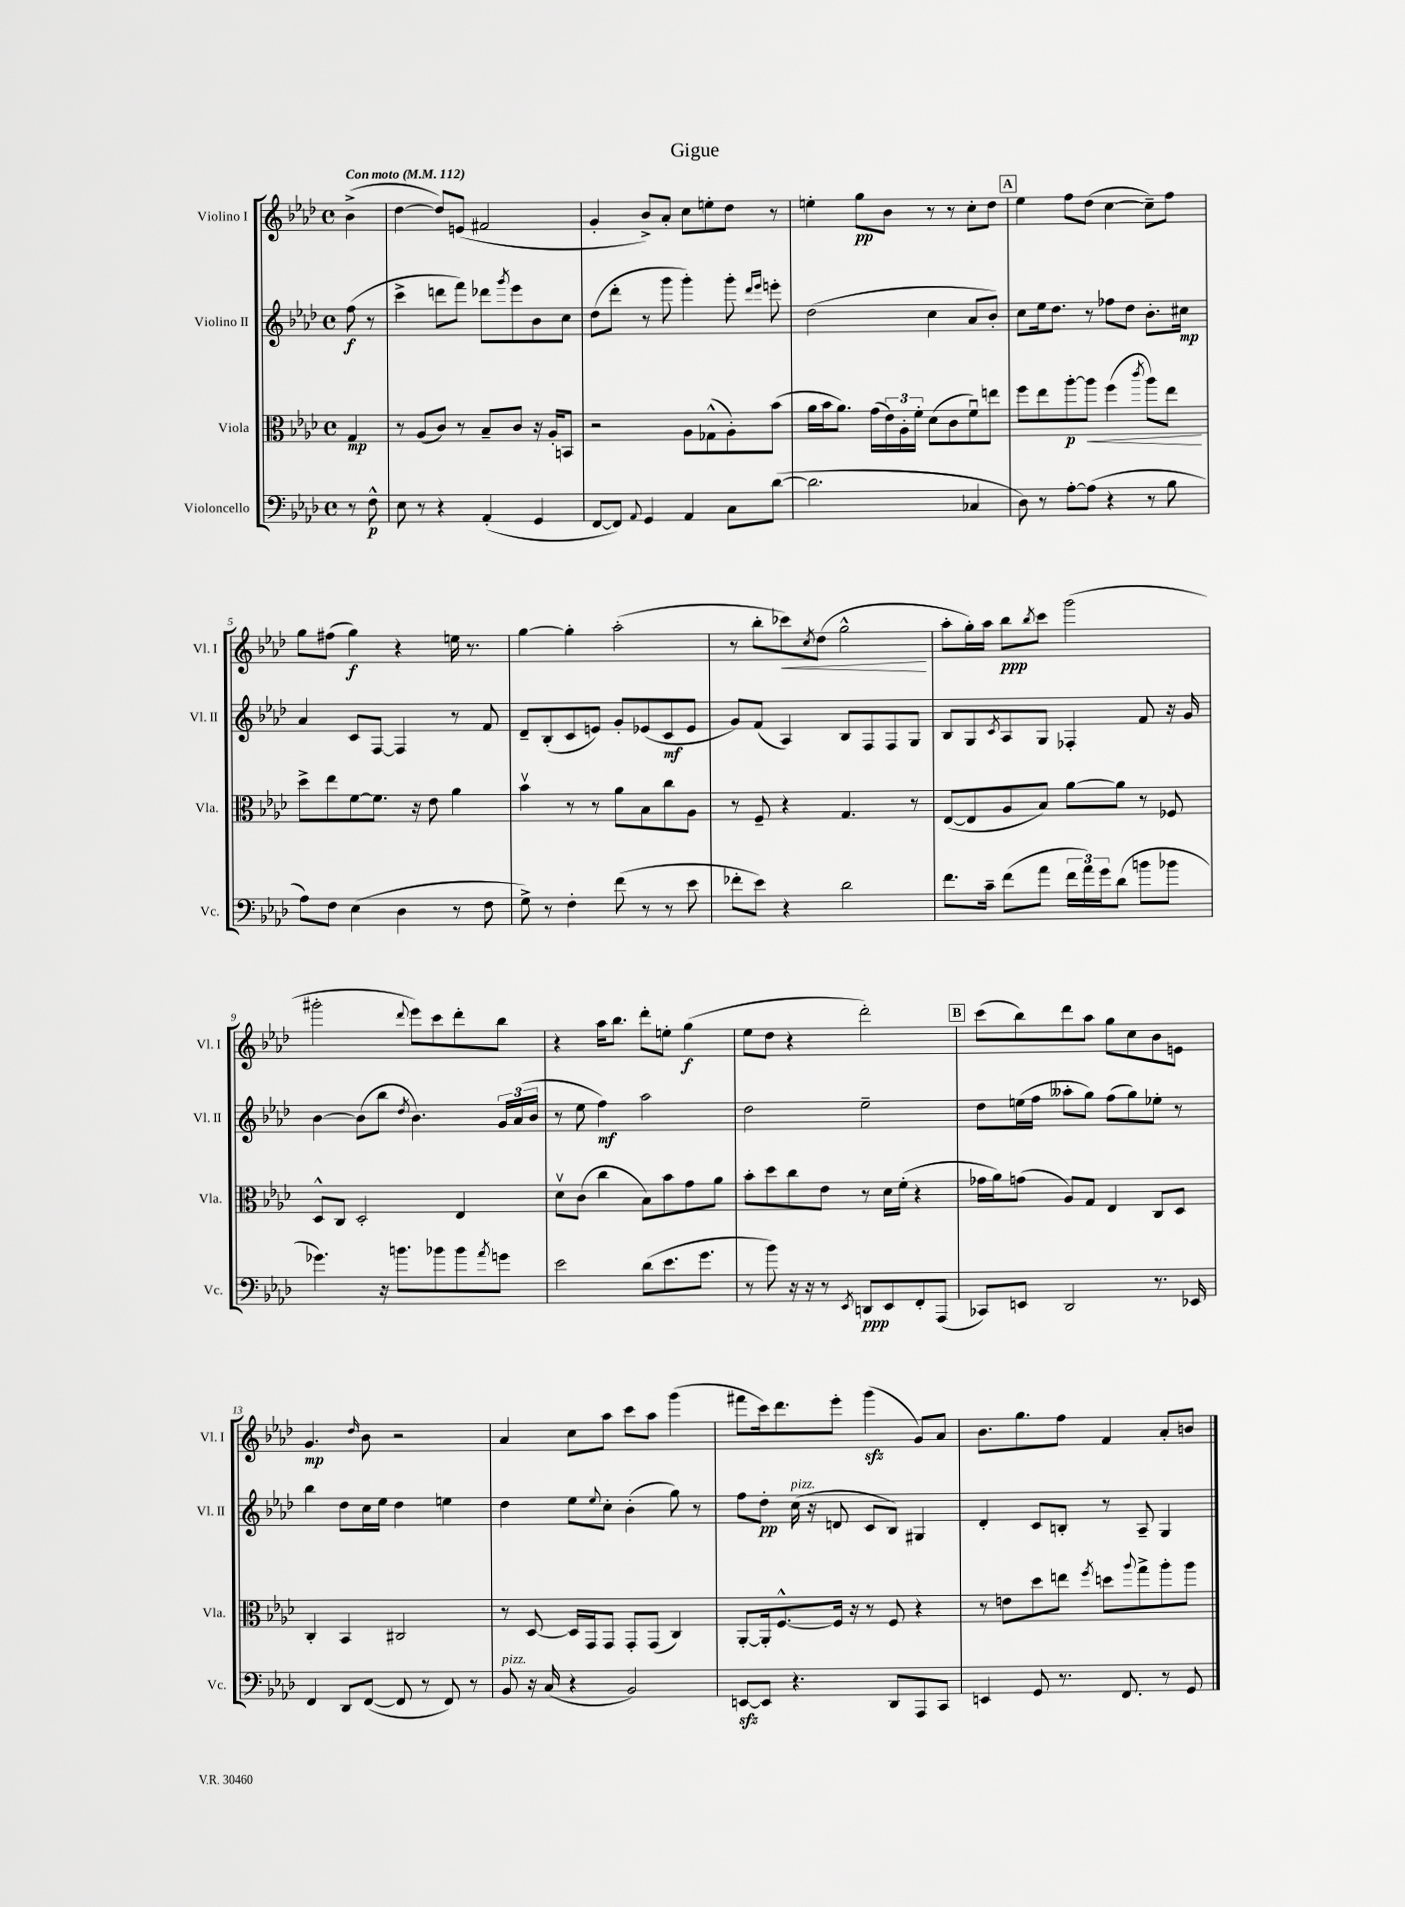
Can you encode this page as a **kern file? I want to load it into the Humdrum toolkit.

**kern	**kern	**kern	**kern
*staff4	*staff3	*staff2	*staff1
*clefF4	*clefC3	*clefG2	*clefG2
*k[b-e-a-d-]	*k[b-e-a-d-]	*k[b-e-a-d-]	*k[b-e-a-d-]
*M4/4	*M4/4	*M4/4	*M4/4
*met(c)	*met(c)	*met(c)	*met(c)
*MM112	*MM112	*MM112	*MM112
8r	4G	(8ff	(4b-^
8F^^	.	8r	.
=	=	=	=
8E-	8r	4ccc^	[4dd-
8r	(8A-	.	.
4r	8c)	8ddd	8dd-])
.	8r	8fff)	(8e
(4AA-'	8B-~	8ddd-	2f#
.	.	8qggg	.
.	8c	8eee-	.
4GG	16r	8b-	.
.	16A-'	.	.
.	8BB	8cc	.
=	=	=	=
[8FF	2r	(8dd-	4g'
8FF])	.	8ddd-'	.
8qqAA-	.	.	.
4GG	.	8r	8b-^)
.	.	8ggg	8a-'
4AA-	8A-	4ggg')	8cc
.	(8G-^^	.	8ee'
8C	8A-')	8ggg'	8dd-
.	.	16qqddd-	.
.	.	16qqeee-	.
([8d-	(8b-	8eee'	8r
=	=	=	=
2.d-]	16a-	(2dd-	4ee'
.	16b-	.	.
.	8.a-)	.	.
.	.	.	8gg
.	(16g	.	.
.	24e-)	.	8b-
.	24A-'	.	.
.	24f'	.	.
.	(8d-	4cc	8r
.	8c	.	8r
4C-	8fu)	8a-	8cc'
.	8ee	8b-')	8dd-
=	=	=	=
8D-)	8ff	8cc	4ee-
8r	8ee-	16ee-	.
.	.	8.dd-	.
[8A-'	[8aa-'	.	8ff
(8A-]	8aa-]	8r	(8dd-
4r	(4ff	8ff-	[4cc
.	.	8dd-	.
.	8qccc	.	.
8r	8aa-)	8.b-'	8cc~])
8B-	8ee-	.	8ff
.	.	16cc#	.
=	=	=	=
8A-)	8dd-^	4a-	8gg
8F	8ee-	.	(8ff#
(4E-	[8f	8c	4gg)
.	8.f]	[8F	.
4D-	.	4F]	4r
.	16r	.	.
.	8e-	.	.
8r	4a-	8r	16ee
.	.	.	8.r
8F	.	8f	.
=	=	=	=
8G^)	4b-v	8d-~	[4gg
8r	.	(8B-'	.
4F'	8r	8c	4gg']
.	8r	8e)	.
(8f	8a-	8g'	(2aa-'
8r	8B-	(8e-	.
8r	8cc	8c	.
8e-	8A-	8e-	.
=	=	=	=
8f-'	8r	8g)	8r
8e-)	8F~	(8f	8bb-'
4r	4r	4A-)	8ccc-)
.	.	.	8qcc
.	.	.	(8dd-
2d-	4.G	8B-	2gg^^
.	.	8F	.
.	.	8F	.
.	8r	8G	.
=	=	=	=
8.f	([8E-	8B-	8aa-'
.	8E-]	8G	16gg')
16c~	.	.	16aa-
.	.	8qc	.
(8f	8A-	8A-	8bb-
.	.	.	8qbb-
8a-	8B-)	8G	8ccc
24f	[8a-	4F-'	(2ggg
24a-)	.	.	.
24g	.	.	.
(8d-	8a-]	.	.
8b	8r	8f	.
8b-	8F-	16r	.
.	.	16g	.
=	=	=	=
4.g-)	8D-^^	[4b-	2ggg#'
.	8C	.	.
.	2D-'	(8b-]	.
16r	.	8bb-	.
8.b	.	.	.
.	.	8qdd-	8qqddd-
.	.	4.b-)	8eee-)
8b-	.	.	8ccc
8b-	4E-	.	8ddd-'
8qa-	.	.	.
8g	.	24g	8bb-
.	.	(24a-	.
.	.	24b-	.
=	=	=	=
2e-	8d-v	8r	4r
.	(8c	8ee-	.
.	4cc	4ff)	16aa-
.	.	.	8.bb-
(8d-	8B-)	2aa-	8ddd-'
8.e-	8b-	.	8ee'
.	8g	.	(4gg
8.g	.	.	.
.	8a-	.	.
=	=	=	=
8r	8b-'	2dd-	8ee-
8b-)	8dd-	.	8dd-
16r	8cc	.	4r
16r	.	.	.
8r	8e-	.	.
8qEE-	.	.	.
8DD	8r	2ee-~	2ddd-')
8EE-	16d-	.	.
.	(16f'	.	.
8FF'	4r	.	.
(8AAA-	.	.	.
=	=	=	=
8CC-)	16g-	8dd-	(8ccc
.	16a-)	.	.
8EE	(8g	(16ee	8bb-)
.	.	16ff	.
2DD-	8A-)	8aa--'	8ddd-
.	8G	8gg)	8aa-
.	4E-	(8ff	8gg
.	.	8gg)	8cc
8.r	8C	8ee-'	8b-
.	8D-	8r	8e
16EE-	.	.	.
=	=	=	=
4FF	4C'	4bb-	4.g
8DD-	4BB-	8dd-	.
.	.	.	16qqdd-
([8FF	.	16cc	8b-
.	.	16ee-	.
8FF]	2C#	4dd-	2r
8r	.	.	.
8FF)	.	4ee	.
8r	.	.	.
=	=	=	=
8BB-	8r	4dd-	4a-
16r	[8D-	.	.
(16C	.	.	.
4r	16D-]	8ee-	8cc
.	16GG	.	.
.	.	8qqee-	.
.	8GG	8cc'	8aa-
2BB-)	8GG'	(4b-'	8ccc
.	(8GG	.	8aa-
.	4C)	8gg)	(4ggg
.	.	8r	.
=	=	=	=
[8EE	[8AA-'	8ff	8fff#
8EE]	16AA-']	8dd-'	16ccc)
.	[8.F^^	.	8.ddd-
4.r	.	(16cc	.
.	.	16r	.
.	16F]	8d	8eee-'
.	16r	.	.
.	8r	8c	(4ggg
8DD-	8F	8B-)	.
8AAA-	4r	4G#	8g)
8CC	.	.	8a-
=	=	=	=
4EE	8r	4d-'	8.b-
.	8e	.	.
.	.	.	8.gg
8GG	8dd-	8c	.
8.r	8ee	8B'	8ff
.	8qff	.	.
.	8dd	8r	4f
8.FF	.	.	.
.	8qqaa-	.	.
.	8gg^	8A-~	.
8r	8aa-'	4G	8a-'
8GG	8aa-	.	8b
==	==	==	==
*-	*-	*-	*-
